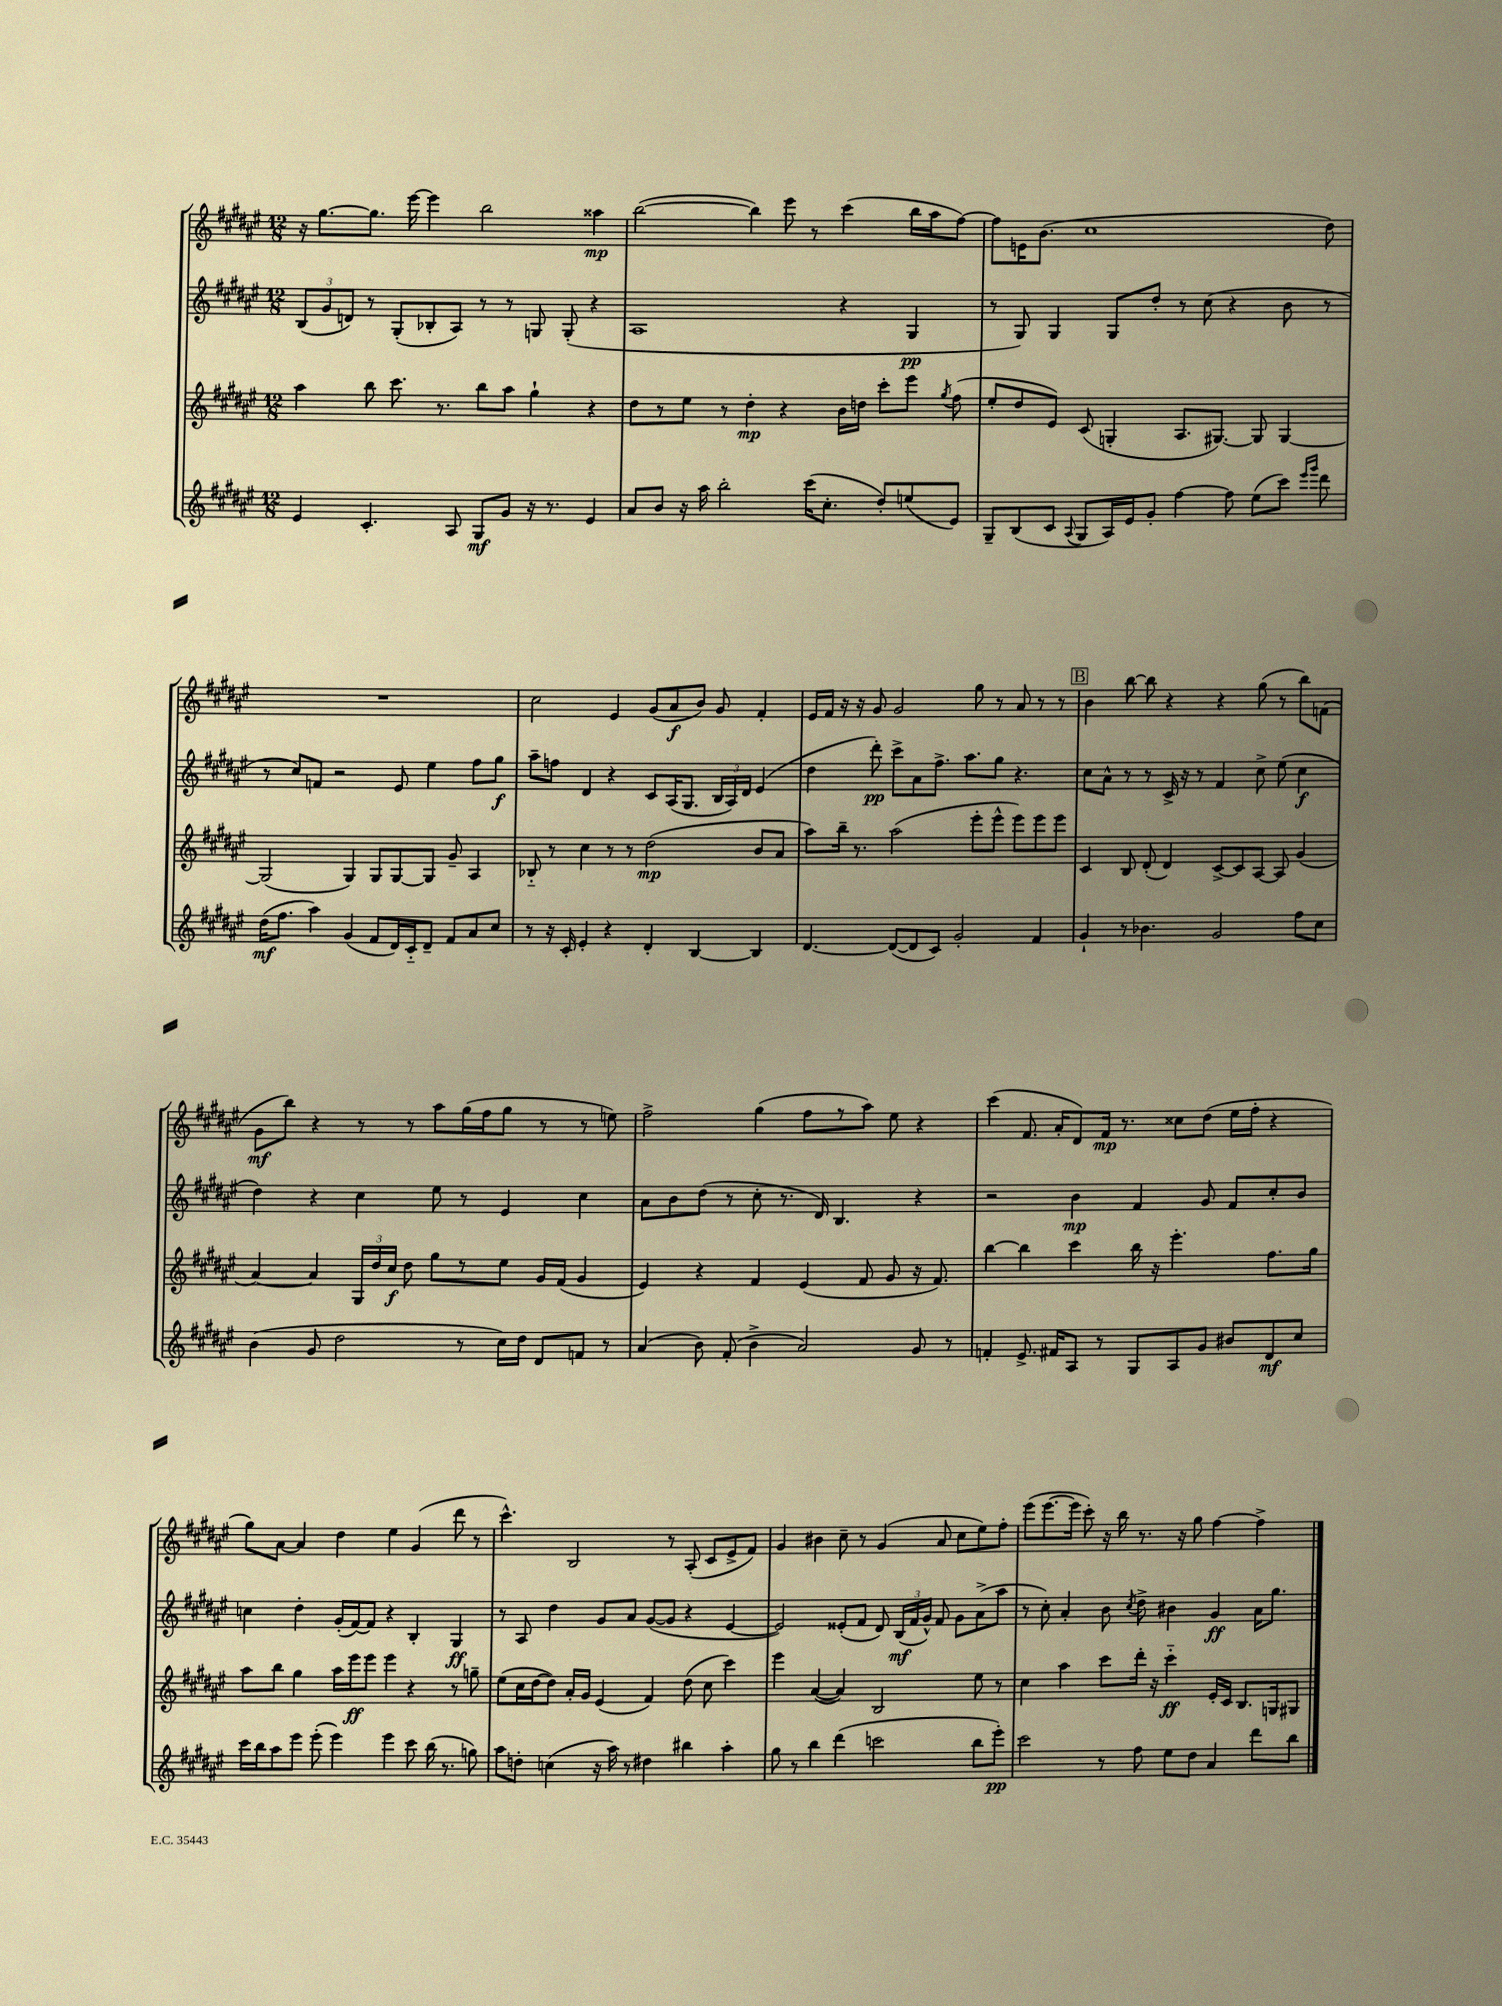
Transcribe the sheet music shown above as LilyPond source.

<<
\new StaffGroup <<
\new Staff = "s0" {
    \clef treble \key fis \major \numericTimeSignature \time 12/8
    \autoBeamOff r16 gis''8.[~ gis''8.] eis'''16~ eis'''4 b''2 aisis''4\mp |
    b''2~( b''4) eis'''8 r8 cis'''4( b''16[ ais''16 fis''8]~) |
    fis''8[ e'16 b'8.]( cis''1 dis''8) |
    R1. |
    cis''2 eis'4 gis'8[( ais'8\f b'8]) gis'8 fis'4-. |
    eis'16[ fis'16] r16 r16 gis'8 gis'2 gis''8 r8 ais'8 r8 r8 |
    \mark \markup { \box "B" } b'4 b''8~ b''8 r4 r4 gis''8( r8 b''8[) f'8]( |
    gis'8[\mf b''8]) r4 r8 r8 ais''8[ gis''16( fis''16 gis''8] r8 r8 e''8) |
    fis''2-> gis''4( fis''8[ r8 ais''8]) eis''8 r4 |
    cis'''4( fis'8. ais'16[-. dis'8) fis'16]\mp r8. cisis''8[ dis''8]( eis''16[ fis''16]-. r4 |
    gis''8[) ais'8]~ ais'4 dis''4 eis''4 gis'4( dis'''8 r8 |
    cis'''4.-^) b2 r8 ais8-.( cis'8[ eis'8-> fis'8]) |
    gis'4 bis'4 cis''8-- r8 gis'4( ais'8 cis''8[ eis''8) fis''8]-. |
    eis'''8[( eis'''8.~ eis'''16] cis'''8-.) r16 b''16 r8. r16 gis''8 fis''4~ fis''4-> \bar "|." |
}
\new Staff = "s1" {
    \clef treble \key fis \major \numericTimeSignature \time 12/8
    \autoBeamOff \tuplet 3/2 { b8[( gis'8 d'8]) } r8 gis8[-.( bes8-. ais8]) r8 r8 g8 g8-.( r4 |
    ais1 r4 gis4\pp |
    r8 gis8) gis4 gis8[ dis''8]-. r8 cis''8( r4 b'8 r8 |
    r8 cis''8[) f'8] r2 eis'8 eis''4 fis''8[ gis''8]\f |
    ais''8[-- f''8] dis'4 r4 cis'8[ ais16( gis8.] \tuplet 3/2 { b16[ ais16) dis'16] } eis'4( |
    dis''4 dis'''8-.\pp) cis'''8[-> ais'8 fis''8.]-> ais''8.[ gis''8] r4. |
    \mark \markup { \box "B" } cis''8[ ais'8]-^ r8 r8 cis'16-> r16 r8 fis'4 cis''8-> eis''8( cis''4\f |
    dis''4) r4 cis''4 eis''8 r8 eis'4 cis''4 |
    ais'8[ b'8 dis''8]( r8 cis''8-. r8. dis'16) b4. r4 |
    r2 b'4\mp fis'4 gis'8 fis'8[ cis''8-. b'8] |
    c''4 dis''4-. gis'16[-.( fis'16~) fis'8] r4 b4-. gis4\ff |
    r8 ais8 dis''4 gis'8[ ais'8] gis'8[~( gis'8] r4 eis'4~ |
    eis'2) eisis'8[-.( fis'8] dis'8) \tuplet 3/2 { b16[\mf( fis'16 gis'16]-^) } fis'8 gis'8[ ais'8->( ais''8] |
    r8 cis''8-.) ais'4-. b'8 \acciaccatura { cis''8 } dis''8-> bis'4 gis'4\ff ais'16[ gis''8.] \bar "|." |
}
\new Staff = "s2" {
    \clef treble \key fis \major \numericTimeSignature \time 12/8
    \autoBeamOff ais''4 b''8 cis'''8. r8. b''8[ ais''8] gis''4-! r4 |
    dis''8[ r8 eis''8] r8 dis''4-.\mp r4 b'16[ d''16] cis'''8[-. eis'''8] \acciaccatura { gis''8 } fis''8( |
    eis''8[-. dis''8 eis'8]) cis'8( g4-. ais8.[ gis8.]~) gis8 gis4~ |
    gis2( gis4) gis8[ gis8~ gis8] gis'8-- ais4 |
    bes8-_ r8 cis''4 r8 r8 dis''2\mp( b'8[ ais'8] |
    ais''8[) b''16]-- r8. ais''2( eis'''8[-. eis'''8]-^ eis'''8[) eis'''8 eis'''8] |
    \mark \markup { \box "B" } cis'4 b8 dis'8-.( dis'4) cis'8[~-> cis'8 ais8]~ ais8 gis'4( |
    ais'4~) ais'4 \tuplet 3/2 { gis16[ dis''16 cis''16]\f } dis''8 gis''8[ r8 eis''8] gis'16[ fis'16]( gis'4 |
    eis'4) r4 fis'4 eis'4( fis'8 gis'8 r16 fis'8.) |
    b''4~ b''4 cis'''4 b''16 r16 eis'''4.-. fis''8.[ gis''16] |
    ais''8[ b''8] gis''4 ais''16[ eis'''16\ff eis'''8] eis'''4 r4 r8 g''8-- |
    eis''8[( cis''16 dis''16~ dis''8]) ais'16[-. gis'16] eis'4( fis'4) dis''8( cis''8 cis'''4) |
    eis'''4 ais'4~( ais'4) b2 eis''8 r8 |
    cis''4 ais''4 cis'''8[ dis'''16]-. r16 cis'''4-_\ff eis'16[-. cis'16] b8.[ g16 gis8] \bar "|." |
}
\new Staff = "s3" {
    \clef treble \key fis \major \numericTimeSignature \time 12/8
    \autoBeamOff eis'4 cis'4.-. ais8 gis8[\mf gis'8] r16 r8. eis'4 |
    ais'8[ b'8] r16 ais''16 b''2-. cis'''16[( cis''8.]-. dis''8[-.) e''8( eis'8]) |
    gis8[-- b8( cis'8] \appoggiatura { ais8 } gis8[ ais16) eis'16 gis'8]-. fis''4~ fis''8 eis''8[( cis'''8]) \grace { eis'''16[ gis'''16] } dis'''8 |
    dis''16[\mf( fis''8.] ais''4) gis'4( fis'8[ dis'16) cis'16-_ dis'8]-- fis'8[ ais'8 cis''8] |
    r8 r16 cis'16-. eis'4-. r4 dis'4-. b4~ b4 |
    dis'4.~ dis'8[~( dis'8 cis'8]) gis'2-. fis'4 |
    \mark \markup { \box "B" } gis'4-! r8 bes'4. gis'2 fis''8[ cis''8] |
    b'4( gis'8 dis''2 r8 cis''16[) dis''16] dis'8[ f'8] r8 |
    ais'4( b'8) fis'8-.( b'4-> ais'2) gis'8 r8 |
    f'4-. eis'8.-> fis'16[ ais8] r8 gis8[ ais8 gis'8] bis'8[ dis'8\mf cis''8] |
    cis'''16[ b''16 ais''8 eis'''8] eis'''8-.( eis'''4) eis'''4 cis'''8 b''16( r8. g''8) |
    ais''8[ d''8]-. c''4( r16 ais''16) r8 dis''4 bis''4 ais''4-. |
    gis''8 r8 b''4 dis'''4( c'''2 b''8[ eis'''8]-.\pp) |
    cis'''2 r8 fis''8 eis''8[ dis''8] ais'4 dis'''8[ b''8] \bar "|." |
}
>>
>>
\layout { \context { \Score \remove "Bar_number_engraver" } }
